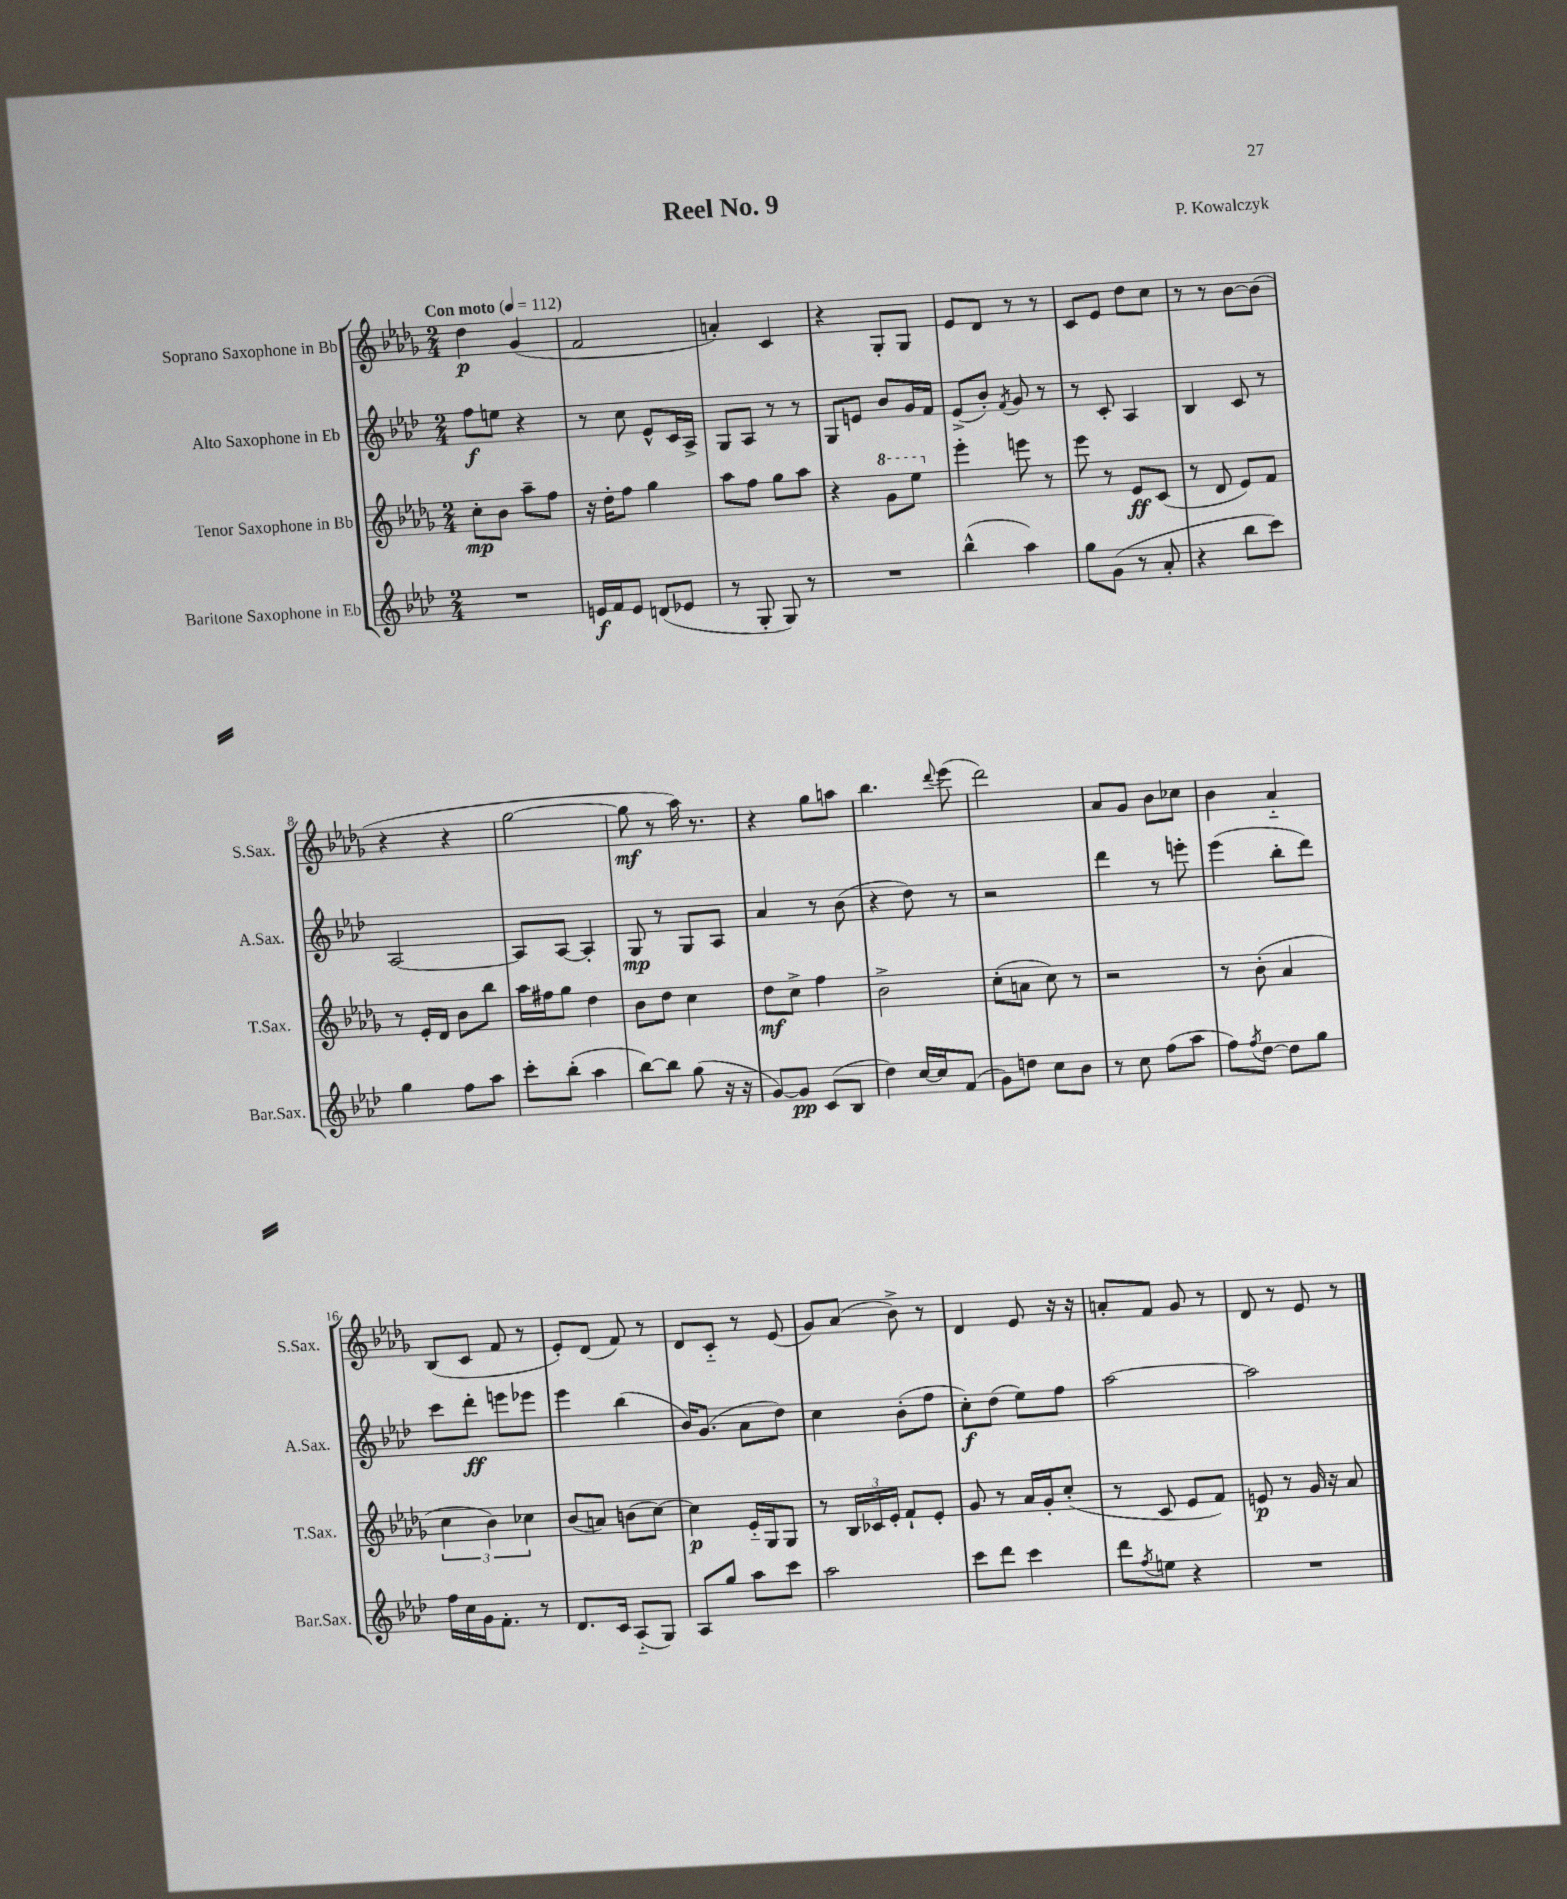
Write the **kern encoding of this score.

**kern	**kern	**kern	**kern
*staff4	*staff3	*staff2	*staff1
*clefG2	*clefG2	*clefG2	*clefG2
*k[b-e-a-d-]	*k[b-e-a-d-g-]	*k[b-e-a-d-]	*k[b-e-a-d-g-]
*M2/4	*M2/4	*M2/4	*M2/4
*MM112	*MM112	*MM112	*MM112
2r	8cc'	8ff	4dd-
.	8b-	8ee	.
.	8aa-~	4r	(4g-
.	8ff	.	.
=	=	=	=
16e	16r	8r	2f
16f	16dd-'	.	.
8e	8ff	8cc	.
(8d	4gg-	8e-^^	.
8e-	.	16c	.
.	.	16A-^	.
=	=	=	=
8r	8aa-	8G	4a')
8G'	8ff	8A-	.
8G)	8gg-	8r	4c
8r	8aa-	8r	.
=	=	=	=
2r	4r	8G	4r
.	.	8e	.
.	8gg-	8b-	8G-'
.	8eee-	16g	8G-
.	.	16f	.
=	=	=	=
(4bb-^^	4eee-'	(8e-^	8e-
.	.	8b-')	8d-
.	.	8qf	.
4aa-)	8eee	8g	8r
.	8r	8r	8r
=	=	=	=
8gg	8eee-	8r	8c
(8g	8r	8c'	8e-
8r	8e-	4A-	8dd-
8a-'	(8c	.	8cc
=	=	=	=
4r	8r	4B-	8r
.	8d-	.	8r
8bb-	8e-)	8c	[8b-
8ccc)	8f	8r	(8b-]
=	=	=	=
4gg	8r	[2A-	4r
.	16e-'	.	.
.	16d-	.	.
8ff	8b-	.	4r
8aa-	8bb-	.	.
=	=	=	=
8ccc'	16aa-	8A-]	[2gg-
.	16ff#	.	.
(8bb-'	8gg-	[8A-	.
4aa-	4dd-	4A-']	.
=	=	=	=
[8bb-)	8b-	8G	8gg-]
8bb-]	8dd-	8r	8r
(8gg	4cc	8G	16aa-)
.	.	.	8.r
16r	.	8A-	.
16r	.	.	.
=	=	=	=
[8g)	8dd-	4a-	4r
8g]	8cc^	.	.
(8c	4ff	8r	8gg-
8B-	.	(8b-	8aa
=	=	=	=
4dd-)	2b-^	4r	4.bb-
[16cc	.	8dd-)	.
16cc]	.	.	.
.	.	.	8qqddd-
(8f	.	8r	(8eee-
=	=	=	=
8g)	(8cc'	2r	2ddd-)
8dd	8a	.	.
8cc	8cc)	.	.
8b-	8r	.	.
=	=	=	=
8r	2r	4ddd-	8a-
8cc	.	.	8g-
(8ff	.	8r	8b-
8aa-	.	8eee'	8cc-
=	=	=	=
8ff)	8r	(4eee-	4b-
8qff	.	.	.
[8dd-	(8b-'	.	.
8dd-]	4a-	8bb-'	4a-'~
8gg	.	8ddd-)	.
=	=	=	=
16ff	6cc	8ccc	(8B-
16cc	.	.	.
16g	.	8ddd-'	8c
.	6b-)	.	.
8.f'	.	.	.
.	.	8eee	8f
.	6cc-	.	.
8r	.	8eee-	8r
=	=	=	=
8.d-	(8b-	4eee-	8e-')
.	8a)	.	(8d-
16c	.	.	.
(8A-'~	(8b	(4bb-	8f)
8G)	[8cc)	.	8r
=	=	=	=
8A-	4cc]	16b-)	8d-
.	.	(8.g	.
8gg	.	.	8c'~
8aa-	16e-'~	8a-	8r
.	16G-	.	.
8ccc	8G-	8dd-)	(8e-
=	=	=	=
2aa-	8r	4cc	8g-)
.	24B-	.	(8a-
.	24c-	.	.
.	24e-'	.	.
.	8f`	(8b-'	8b-^)
.	8e-'	8ff	8r
=	=	=	=
8ccc	8g-	8cc')	4d-
8ddd-	8r	(8dd-	.
4ccc	16a-	8ee-)	8e-
.	16g-'	.	.
.	(8cc'	8ff	16r
.	.	.	16r
=	=	=	=
8ddd-	8r	[2aa-	8a'
8qff	.	.	.
8ee	8c	.	8f
4r	8e-	.	8g-
.	8f)	.	8r
=	=	=	=
2r	8e	2aa-]	8d-
.	8r	.	8r
.	16g-	.	8e-
.	16r	.	.
.	8a-	.	8r
==	==	==	==
*-	*-	*-	*-
